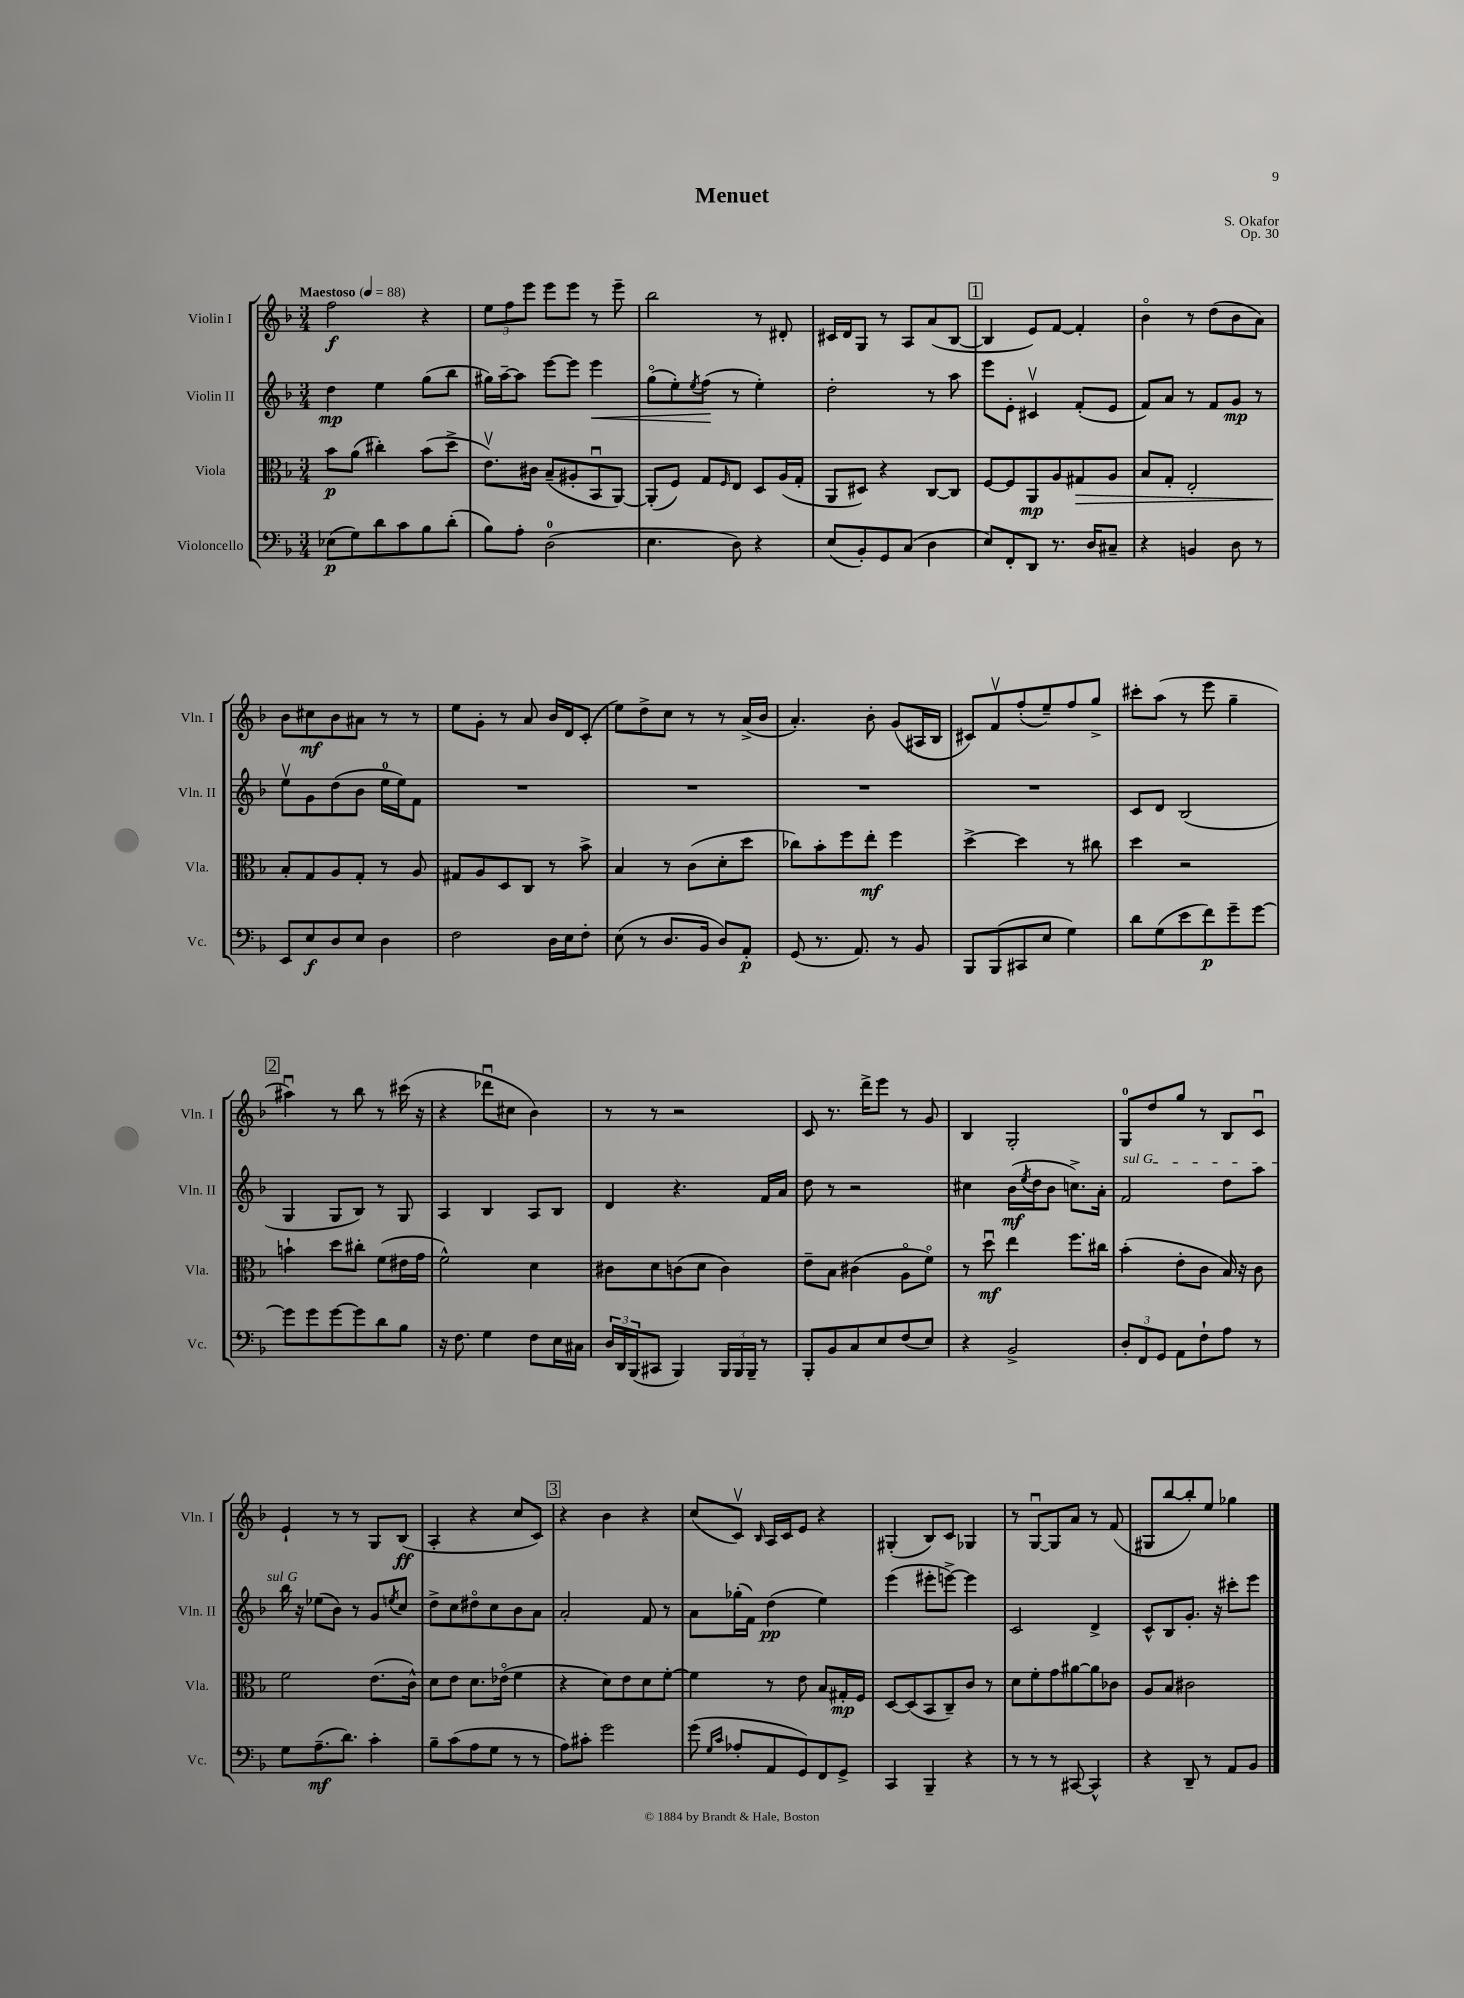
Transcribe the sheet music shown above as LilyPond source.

\header { title = "Menuet" composer = "S. Okafor" opus = "Op. 30" }
<<
\new StaffGroup <<
\new Staff = "s0" \with { instrumentName = "Violin I" shortInstrumentName = "Vln. I" } {
    \clef treble \key f \major \numericTimeSignature \time 3/4 \tempo "Maestoso" 4 = 88
    f''2\f r4 |
    \tuplet 3/2 { e''8 f''8 e'''8 } e'''8 e'''8 r8 e'''8-- |
    bes''2 r8 dis'8-. |
    cis'16 d'16 g8 r8 a8 a'8( bes8~ |
    \mark \markup { \box "1" } bes4 e'8) f'8~ f'4-. |
    bes'4\flageolet r8 d''8( bes'8 a'8) |
    bes'8 cis''8\mf bes'8 ais'8 r8 r8 |
    e''8 g'8-. r8 a'8 bes'16 d'16 c'8-.( |
    e''8) d''8-> c''8 r8 r8 a'16->( bes'16 |
    a'4.-.) bes'8-. g'8( ais16 bes16 |
    cis'8) f'8\upbow f''8-.( e''8--) f''8 g''8-> |
    cis'''8-. a''8( r8 e'''8 g''4-- |
    \mark \markup { \box "2" } ais''4\downbow) r8 bes''8 r8 cis'''16( r16 |
    r4 des'''8\downbow cis''8 bes'4) |
    r8 r8 r2 |
    c'8 r8. d'''16-> e'''8 r8 g'8 |
    bes4 g2-. |
    g8-0 d''8 g''8 r8 bes8 c'8\downbow |
    e'4-! r8 r8 g8 bes8\ff( |
    a4-. r4 c''8 c'8) |
    \mark \markup { \box "3" } r4 bes'4 r4 |
    c''8( c'8\upbow) \grace { bes16 } a16 c'16 e'8 r4 |
    gis4-.( bes8) c'8 ges4 |
    r8 g8~\downbow g8 a'8 r8 f'8( |
    gis8 bes''8~ bes''8-.) e''8 ges''4 \bar "|." |
}
\new Staff = "s1" \with { instrumentName = "Violin II" shortInstrumentName = "Vln. II" } {
    \clef treble \key f \major \numericTimeSignature \time 3/4
    d''4\mp e''4 g''8( bes''8 |
    gis''16) a''16~-- a''8 e'''8~ e'''8 e'''4\< |
    g''8\flageolet( e''8-.) \acciaccatura { e''8 } f''8\!( r8 e''4-.) |
    d''2-. r8 a''8 |
    \mark \markup { \box "1" } e'''8 e'8-. cis'4\upbow f'8-.( e'8 |
    f'8) a'8 r8 f'8 g'8\mp r8 |
    e''8\upbow g'8 d''8( bes'8 e''16-0 e''16) f'8 |
    R2. |
    R2. |
    R2. |
    R2. |
    c'8 d'8 bes2( |
    \mark \markup { \box "2" } g4 g8 bes8) r8 g8 |
    a4 bes4 a8 bes8 |
    d'4 r4. f'16 a'16 |
    d''8 r8 r2 |
    cis''4 bes'16\mf( \acciaccatura { e''8 } d''16 bes'8 c''8.->) a'16-. |
    \once \override TextSpanner.bound-details.left.text = \markup { \italic "sul G" } f'2\startTextSpan d''8 a''8 |
    bes''16\stopTextSpan r16 ees''8( bes'8) r8 g'8 \acciaccatura { e''8 } c''8 |
    d''8-> c''8 dis''8\flageolet c''8 bes'8 a'8 |
    \mark \markup { \box "3" } a'2-. f'8 r8 |
    a'8 ges''16-.( f'16) d''4\pp( e''4) |
    e'''4( eis'''8-. e'''8~->) e'''4 |
    c'2 d'4-> |
    c'8-^ bes8 g'8.-. r16 cis'''8-. e'''8 \bar "|." |
}
\new Staff = "s2" \with { instrumentName = "Viola" shortInstrumentName = "Vla." } {
    \clef alto \key f \major \numericTimeSignature \time 3/4
    bes'8\p a'8( cis''4-.) bes'8( d''8-> |
    e'8.\upbow) cis'16 bes8--( ais8-. bes,8\downbow a,8~) |
    a,8-.( f8) g8 \grace { f16 } e8 d8 a16( g16-. |
    a,8 dis8) r4 c8~ c8 |
    \mark \markup { \box "1" } f8~ f8 a,8\mp a8 gis8\> a8 |
    bes8 g8-. e2-. |
    bes8-.\! g8 a8 g8-. r8 a8 |
    gis8 a8 d8 c8 r8 bes'8-> |
    bes4 r8 c'8( d'8-. d''8 |
    ces''8) bes'8-. f''8 e''8-.\mf f''4 |
    d''4~-> d''4 r8 cis''8 |
    d''4 r2 |
    \mark \markup { \box "2" } b'4-! d''8 cis''8-. f'8( eis'16 g'16 |
    f'2-^) d'4 |
    cis'8 d'8 c'8( d'8 c'4) |
    e'8-- bes8 cis'4( a8\flageolet f'8\flageolet) |
    r8 d''8\downbow\mf e''4 f''8. cis''16 |
    bes'4-.( e'8-. c'8 bes16) r16 c'8 |
    f'2 e'8.( c'16-^) |
    d'8 e'8 d'8. ees'16\flageolet( f'4 |
    \mark \markup { \box "3" } r4 d'8) e'8 d'8 f'8~-. |
    f'4 r8 e'8 bes8 gis16-.\mp f16 |
    d8~ d8( bes,8 c8--) c'8 r8 |
    d'8 f'8-. g'8 ais'8~ ais'8 ces'8 |
    a8 bes8 cis'2 \bar "|." |
}
\new Staff = "s3" \with { instrumentName = "Violoncello" shortInstrumentName = "Vc." } {
    \clef bass \key f \major \numericTimeSignature \time 3/4
    ees8\p( g8) d'8 c'8 bes8 d'8-.( |
    bes8) a8-. d2-0( |
    e4. d8) r4 |
    e8( bes,8-.) g,8 c8( d4 |
    \mark \markup { \box "1" } e8) f,8-. d,8 r8. d16 cis8-- |
    r4 b,4 d8 r8 |
    e,8 e8\f d8 e8 d4 |
    f2 d16 e16 f8-. |
    e8( r8 d8. bes,16 d8) a,8-.\p |
    g,8( r8. a,8.) r8 bes,8 |
    bes,,8 bes,,8( cis,8 e8 g4) |
    d'8 g8( e'8 f'8\p) g'8-- g'8~ |
    \mark \markup { \box "2" } g'8 g'8 g'8~ g'8 d'8 bes8 |
    r16 f8. g4 f8 e16 cis16 |
    \tuplet 3/2 { d16 d,16 bes,,16( } cis,8 bes,,4) \tuplet 3/2 { bes,,16 bes,,16 bes,,16-- } r8 |
    bes,,8-. bes,8 c8 e8 f8( e8) |
    r4 bes,2-> |
    \tuplet 3/2 { d8-. f,8 g,8 } a,8 f8-! a8 r8 |
    g8 a8.--\mf( d'8.) c'4-. |
    bes8-- c'8( a8 g8 r8 r8 |
    \mark \markup { \box "3" } a8) cis'8-. g'2 |
    g'8( \grace { g16 c'16 } aes8-. a,8 g,8) f,8 g,8-> |
    c,4 bes,,4-- r4 |
    r8 r8 r8 cis,8~ cis,4-^ |
    r4 d,8-- r8 a,8 bes,8 \bar "|." |
}
>>
>>
\layout { \context { \Score \remove "Bar_number_engraver" } }
